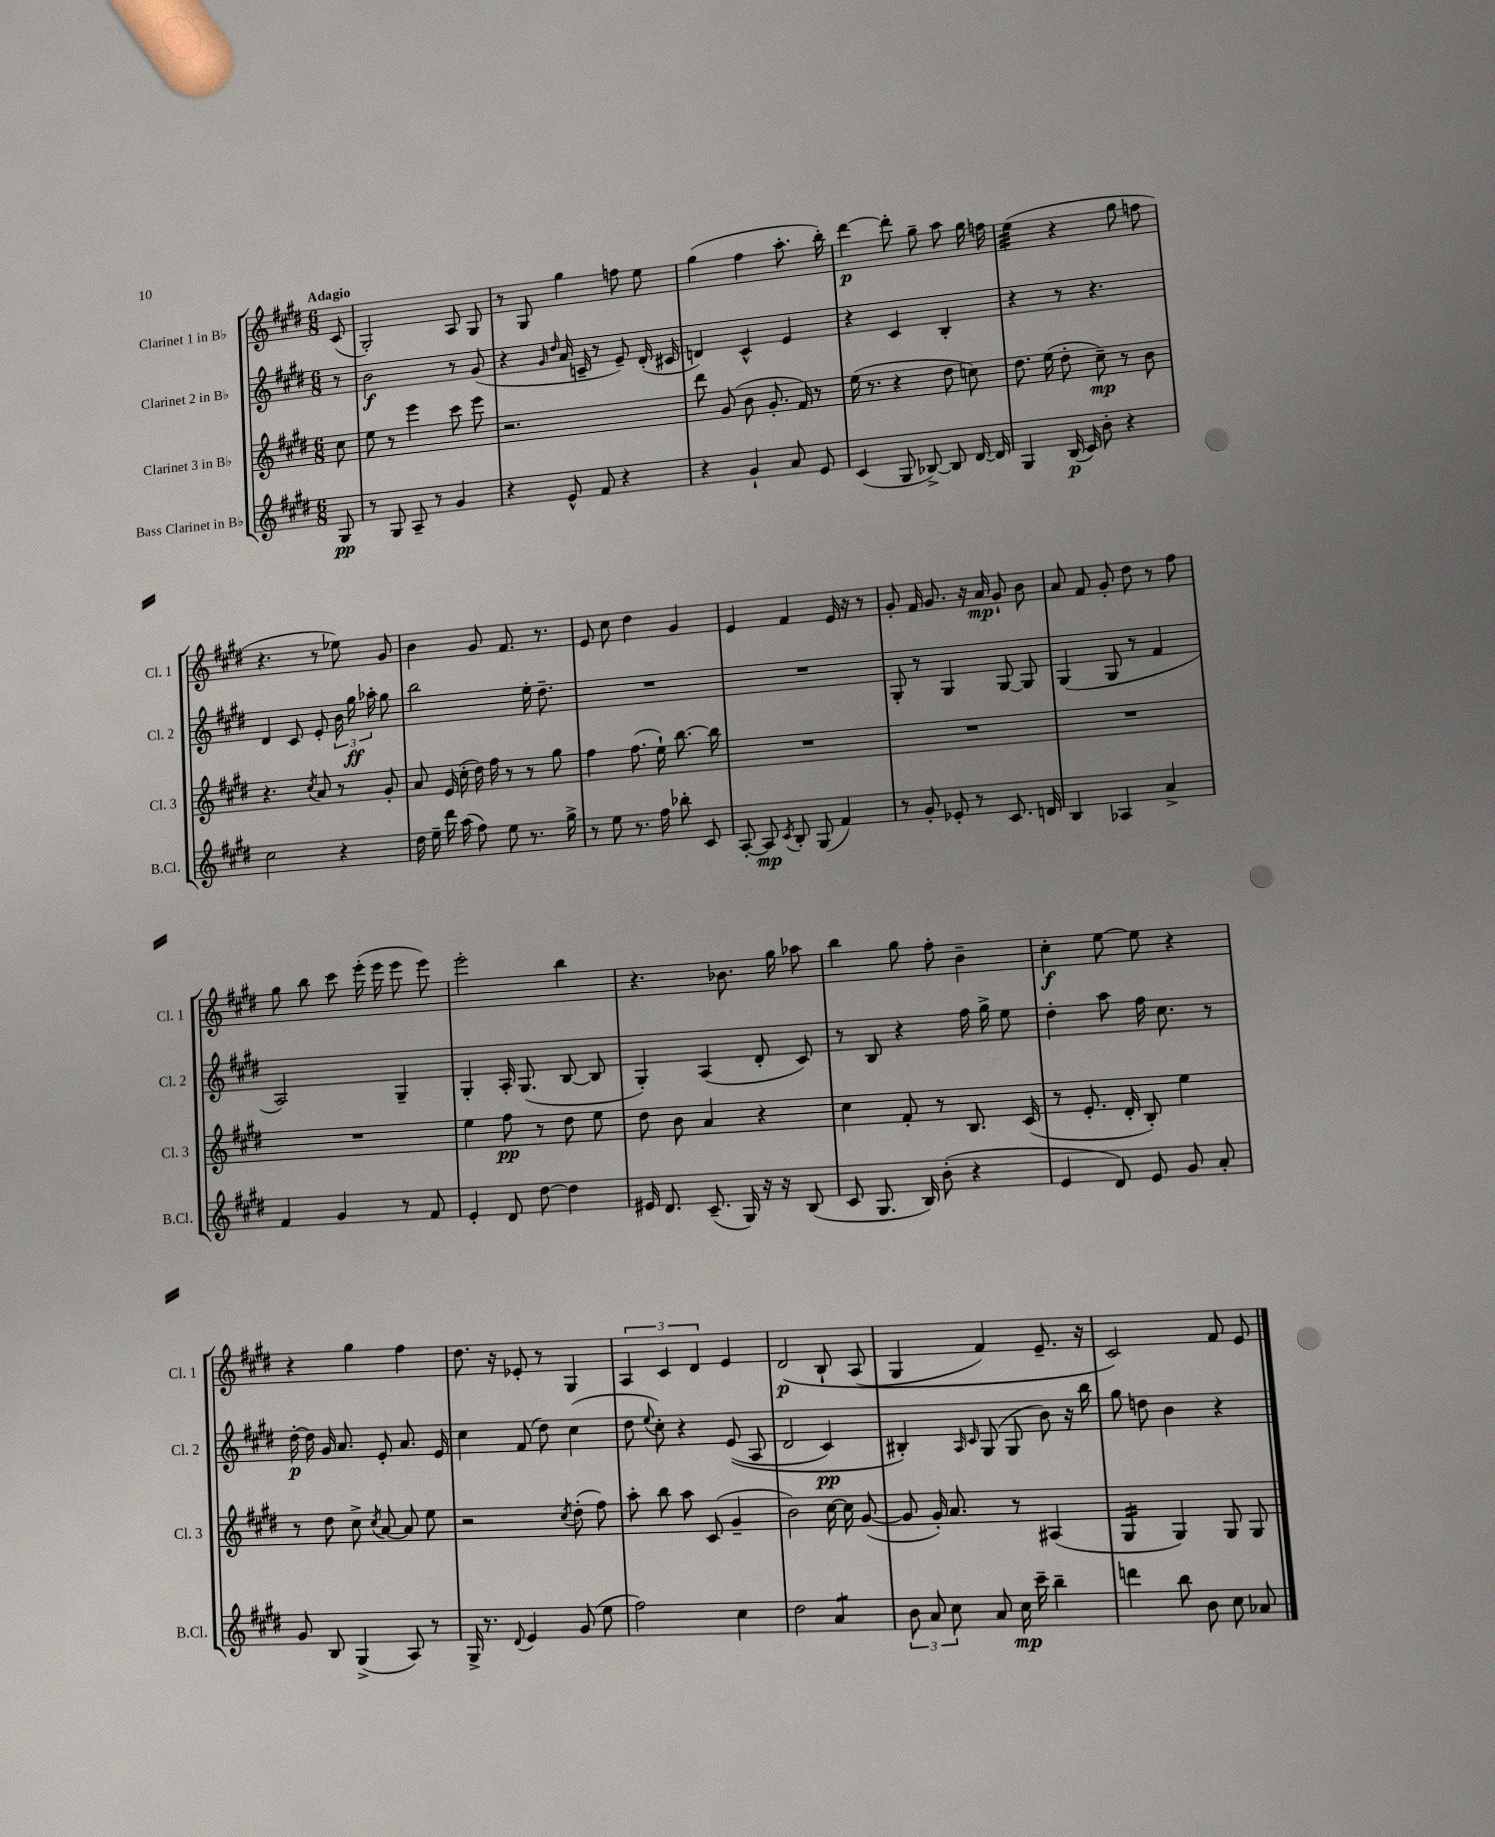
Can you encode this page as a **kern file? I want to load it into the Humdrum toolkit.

**kern	**kern	**kern	**kern
*staff4	*staff3	*staff2	*staff1
*clefG2	*clefG2	*clefG2	*clefG2
*k[f#c#g#d#]	*k[f#c#g#d#]	*k[f#c#g#d#]	*k[f#c#g#d#]
*M6/8	*M6/8	*M6/8	*M6/8
8G#	8cc#	8r	(8c#
=	=	=	=
8r	8ee	2b	2G#')
8G#	8r	.	.
8A~	4eee	.	.
8r	.	.	.
4g#	8ccc#	8r	8A
.	8eee	(8g#	8G#
=	=	=	=
4r	2.r	4r	8r
.	.	.	8G#
.	.	16qqg#	.
.	.	16qqdd#	.
8e^^	.	16a	4gg#
.	.	16c~	.
8f#	.	8r	.
4r	.	8e~)	8ff
.	.	(16d#'	8ee
.	.	16c#	.
=	=	=	=
4r	8ddd#	4d)	(4gg#
.	(8g#	.	.
4g#`	8b	4c#^^	4ff#
.	8.g#'	.	.
8a	.	4e	8.aa'
.	16f#)	.	.
8e	8r	.	.
.	.	.	16bb')
=	=	=	=
(4c#	(16ee	4r	[4ddd#
.	8.r	.	.
8G#	4r	4c#	8ddd#']
[8B-^)	.	.	8gg#~
8B-]	8dd#	4B'	8aa
[16d#	8cc)	.	16gg#
16d#]	.	.	16ff
=	=	=	=
4G#	8.dd#	4r	(4ee
.	(16ee	.	.
(16B	8dd#'	8r	4r
16c#)	.	.	.
8b'	8cc#~)	4.r	.
4r	8r	.	8gg#
.	8b	.	8ff
=	=	=	=
2cc#	4.r	4d#	4.r
.	.	8c#	.
.	8qcc#	.	.
.	8a	8e'	8r
4r	8r	24b	8ee-)
.	.	24gg#	.
.	.	24aa-'	.
.	8g#'	8gg#	8g#
=	=	=	=
16dd#	8a	2bb	4b
16ee~	.	.	.
16ddd#	(16e	.	.
(16aa	16cc#'	.	.
8ff#)	16dd#)	.	8g#
.	16ff#	.	.
8ee	8r	.	8.f#
8.r	8r	16ee'	.
.	.	8.dd#~	8.r
.	8gg#	.	.
16gg#^	.	.	.
=	=	=	=
8r	4ff#	2.r	8e
8ee	.	.	8cc#
8.r	(8.ff#	.	4dd#
16ff#	16ee`)	.	.
8bb-'	[8.bb	.	4g#
8c#	.	.	.
.	16bb]	.	.
=	=	=	=
[8A'	2.r	2.r	4e
8A]	.	.	.
8qc#	.	.	.
8B'	.	.	4f#
(8G#	.	.	.
4f#)	.	.	16e
.	.	.	16r
.	.	.	8r
=	=	=	=
8r	2.r	8G#'	8g#'
8g#'	.	8r	16f#
.	.	.	8.g#
8e-'	.	4G#	.
8r	.	.	16r
.	.	.	16a
8.c#	.	[8G#	8g#`
.	.	8G#]	8b
16d	.	.	.
=	=	=	=
4B	2.r	(4G#	8a
.	.	.	8f#
4A-	.	8G#	8g#'
.	.	8r	8dd#
4a^	.	4f#	8r
.	.	.	8ff#
=	=	=	=
4f#	2.r	2A)	8gg#
.	.	.	8bb
4g#	.	.	8ccc#
.	.	.	(16eee'
.	.	.	16eee
8r	.	4G#~	8eee
8f#	.	.	8eee)
=	=	=	=
4e'	4ee	4G#'	2eee'
8d#	8ff#	16A'	.
.	.	(8.G#	.
[8dd#	8r	.	.
4dd#]	8dd#	[8B	4bb
.	8ee	8B]	.
=	=	=	=
16e#	8dd#	4G#')	4.r
8.d#	.	.	.
.	8b	.	.
(8.c#~	4a	(4A	.
.	.	.	8.b-
16G#)	.	.	.
16r	4r	8d#'	.
16r	.	.	16gg#
(8B	.	8c#)	8aa-
=	=	=	=
8c#	4cc#	8r	4bb
8.G#	.	8B	.
.	8f#'	4r	8gg#
16B)	.	.	.
(8b'	8r	.	8ff#'
4r	8.B	16ff#	4b~
.	.	16gg#^	.
.	.	8ee	.
.	(16c#	.	.
=	=	=	=
4e	8r	4dd#'	4cc#'
.	8.e'	.	.
8d#)	.	8aa	[8ee
.	16d#'	.	.
8e	8B')	16ff#	8ee]
.	.	8.cc#	.
8g#	4ee	.	4r
8a'	.	8r	.
=	=	=	=
8g#	8r	[16dd#'	4r
.	.	16dd#]	.
8B	8dd#	16g#	.
.	.	8.a	.
(4G#^	8cc#^	.	4gg#
.	8qcc#	.	.
.	[8a	8e'	.
8A)	8a]	8.a	4ff#
8r	8ee	.	.
.	.	16e	.
=	=	=	=
16G#^	2r	4cc#	8.dd#
8.r	.	.	.
.	.	.	16r
8qqd#	.	.	.
4e	.	(8f#	8e-'
.	.	8dd#)	8r
.	8qcc#	.	.
(8g#	(8dd#'	(4cc#	4G#
8ee	8ff#)	.	.
=	=	=	=
2ff#)	8aa'	8dd#	6A
.	.	8qqee	.
.	8bb	8cc#')	.
.	.	.	6c#
.	8aa	4r	.
.	.	.	6d#
.	(8c#	.	.
4cc#	4g#~	&((8e	4e
.	.	8A	.
=	=	=	=
2dd#	2b)	2d#	&(2d#
4a	[16cc#	4c#)	8B`
.	16cc#]	.	.
.	([8g#	.	(8A
=	=	=	=
12b	8g#]	4B#'&)	4G#
12a	.	.	.
.	16g#')	.	.
12cc#	.	.	.
.	8.a	.	.
.	.	16qqA	.
.	.	16qqc#	.
8a	.	(8G#	4f#)
16cc#	8r	8G#	.
16ccc#~	.	.	.
4bb~	(4A#	8b)	8.e~
.	.	16r	.
.	.	16bb	16r
=	=	=	=
4ddd	4G#	8gg#	2c#&)
.	.	8dd	.
8bb	4G#)	4b	.
8b	.	.	.
8cc#	8G#	4r	8f#
8a-	8G#	.	8e
==	==	==	==
*-	*-	*-	*-
